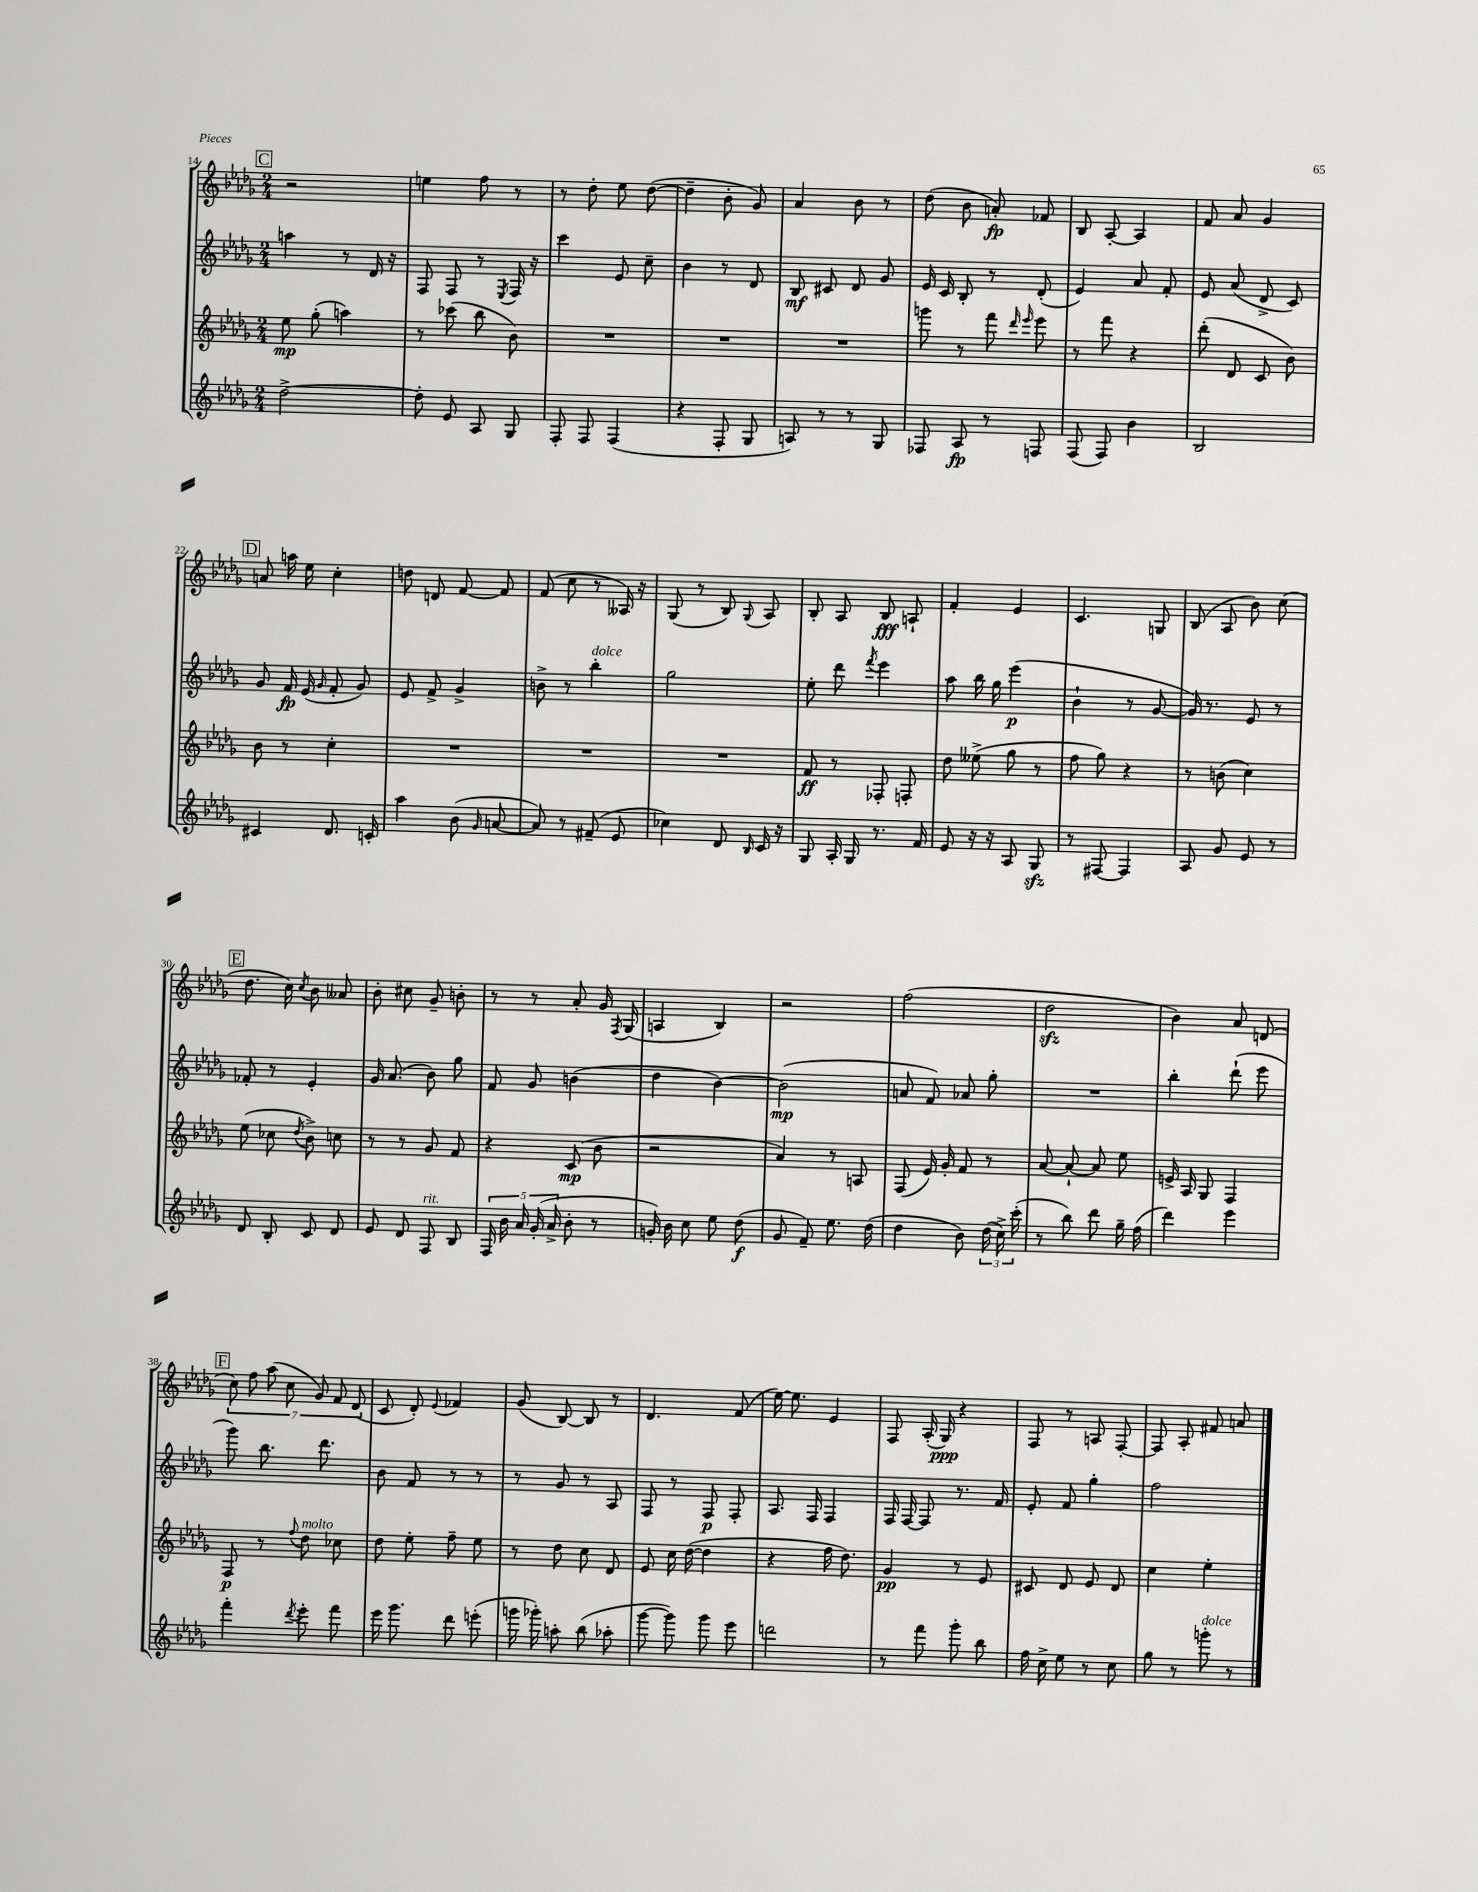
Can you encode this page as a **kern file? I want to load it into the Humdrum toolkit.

**kern	**kern	**kern	**kern
*staff4	*staff3	*staff2	*staff1
*clefG2	*clefG2	*clefG2	*clefG2
*k[b-e-a-d-g-]	*k[b-e-a-d-g-]	*k[b-e-a-d-g-]	*k[b-e-a-d-g-]
*M2/4	*M2/4	*M2/4	*M2/4
[2dd-^	8ee-	4aa	2r
.	(8gg-'	.	.
.	4aa)	8r	.
.	.	16d-	.
.	.	16r	.
=	=	=	=
8dd-']	8r	8F	4ee
8e-	(8ccc-	8F	.
8A-	8bb-	8r	8ff
.	.	8qE-	.
8G-	8b-)	16F	8r
.	.	16r	.
=	=	=	=
8F'	2r	4ccc	8r
8F	.	.	8dd-'
(4F	.	8e-	8ee-
.	.	8cc~	([8dd-
=	=	=	=
4r	2r	4b-	4dd-~]
8F'	.	8r	8b-'
8G-	.	8d-	8g-)
=	=	=	=
8A)	2r	8B-	4a-
8r	.	8c#	.
8r	.	8d-	8b-
8G-	.	8g-	8r
=	=	=	=
8F-	8ggg	16e-	(8dd-
.	.	16c	.
8A-	8r	8B-'	8b-
8r	8fff	8r	8a')
.	16qqddd-	.	.
.	16qqeee-	.	.
8F	8eee-	(8d-'	8f-
=	=	=	=
(8F	8r	4e-)	8B-
8F)	8fff	.	[8A-'
4b-	4r	8a-	4A-]
.	.	8f'	.
=	=	=	=
2B-	(8ddd-'	8e-	8f
.	8d-	(8a-	8a-
.	8c	8d-^	4g-
.	8b-)	8c)	.
=	=	=	=
4c#	8b-	8g-	8a
.	8r	16f	16aa
.	.	(16e-	16ee-
.	.	16qqg-	.
8.d-	4cc'	8f'	4cc'
.	.	8g-)	.
16c'	.	.	.
=	=	=	=
4aa-	2r	8e-	8dd
.	.	8f^	8d
(8b-	.	4g-^	[8f
16qqg-	.	.	.
[8a	.	.	8f]
=	=	=	=
8a])	2r	8b^	(8f
8r	.	8r	8cc
(8f#~	.	4bb-'	8r
8e-	.	.	16A--)
.	.	.	16r
=	=	=	=
4cc-)	2r	2gg-	(8G-
.	.	.	8r
8d-	.	.	8B-)
16qqB-	.	.	8qqG-
16c	.	.	8A-
16r	.	.	.
=	=	=	=
8G-	8f	8ee-'	8B-'
16A-'	8r	8ddd-	8A-
16G-	.	.	.
.	.	8qfff	.
8.r	8F-'	4eee-	8B-
.	8F'	.	8A`
16f	.	.	.
=	=	=	=
8e-	8dd-	8aa-	4f'
16r	(8ee--^	16bb-	.
16r	.	16gg-	.
8A-	8gg-	(4eee-	4e-
8G-	8r	.	.
=	=	=	=
8r	8ff	4b-`	4.c
[8F#	8gg-)	.	.
4F#]	4r	8r	.
.	.	[8g-	8G
=	=	=	=
8A-	8r	16g-])	(8B-
.	.	8.r	.
8g-	(8b	.	8A-
8e-	4cc)	8e-	8b-)
8r	.	8r	(8cc
=	=	=	=
8d-	(8ee-	8f-'	8.dd-
8B-'	8cc-	8r	.
.	.	.	16cc)
.	8qdd-	.	8qcc
8c	8b-^)	4e-'	8b-
8d-	8cc	.	8a--
=	=	=	=
8e-	8r	16g-	8b-'
.	.	(8.a-	.
8d-	8r	.	8cc#
8F	8g-	8b-)	8g-~
8B-	8f	8gg-	8b'
=	=	=	=
20F	4r	8f	8r
20b-	.	.	.
20a-	.	.	.
.	.	8g-	8r
(20g-'	.	.	.
20a-^	.	.	.
8b-'	(8c	(4b	8a-'
8r	8b-	.	16g-
.	.	.	8qF
.	.	.	(16G-
=	=	=	=
16g')	2r	4dd-	4A
16b-	.	.	.
8cc	.	.	.
8ee-	.	[4b-)	4B-)
(8dd-	.	.	.
=	=	=	=
8g-	4a-)	(2b-]	2r
8f~)	.	.	.
8.ee-	8r	.	.
.	8A	.	.
(16dd-	.	.	.
=	=	=	=
4dd-	(8F	8a	(2ff
.	16e-)	8f)	.
.	16g-'	.	.
8b-)	8f	8a-	.
(24dd-	8r	8gg-'	.
24cc^)	.	.	.
(24ccc'	.	.	.
=	=	=	=
8r	[8a-	2r	2dd-
8bb-)	8a-`_	.	.
8ddd-	8a-]	.	.
16gg-~	8ee-	.	.
(16ff	.	.	.
=	=	=	=
4ddd-)	16e^	4bb-'	4b-)
.	16A-	.	.
.	8G-	.	.
4eee-	4F	(8ddd-`	8a-
.	.	8eee-	(8d
=	=	=	=
4fff'	8F	8ggg-)	14cc)
.	.	.	14ff
.	8r	8.bb-	.
.	.	.	(14aa-
.	.	.	14cc
8qddd-	8qqff	.	.
8eee-'	8dd-	.	.
.	.	.	14g-)
.	.	8.ddd-	.
.	.	.	14f
8fff	8cc-	.	.
.	.	.	(14d-
=	=	=	=
16eee-	8dd-	8b-	8c
8.ggg-	.	.	.
.	8ee-'	8f	8d-')
.	.	.	8qqe-
8ddd-	8ff~	8r	4f-
(8eee'	8ee-	8r	.
=	=	=	=
16ggg	8r	8r	(8g-
16ggg-')	.	.	.
8aa'	8dd-	8g-	[8B-)
(8bb-	8cc	8r	8B-]
8aa-'	8d-	8A-	8r
=	=	=	=
[8ggg-	8e-	8F	4.d-
8ggg-])	16cc	8r	.
.	([16dd-	.	.
8ggg-	4dd-]	8F	.
8eee-	.	8F'	(8f
=	=	=	=
2ddd	4r	8.A-	[16ee-)
.	.	.	8.ee-]
.	.	16F	.
.	16ff	4F	4e-
.	8.dd-)	.	.
=	=	=	=
8r	4g-	16F	8F
.	.	[16F	.
8fff	.	8F]	(16A-'
.	.	.	16G-)
8ggg-'	8r	8.r	4r
8bb-	8e-	.	.
.	.	16f	.
=	=	=	=
16ff	8c#	8e-'	8F
16cc^	.	.	.
8ee-	8d-	8f	8r
8r	8e-	4gg-'	8A
8cc	8d-	.	[8F'
=	=	=	=
8gg-	4cc	2ff	8F]
8r	.	.	8A-'
8ggg'	4ee-'	.	8f#
8r	.	.	8a
==	==	==	==
*-	*-	*-	*-
